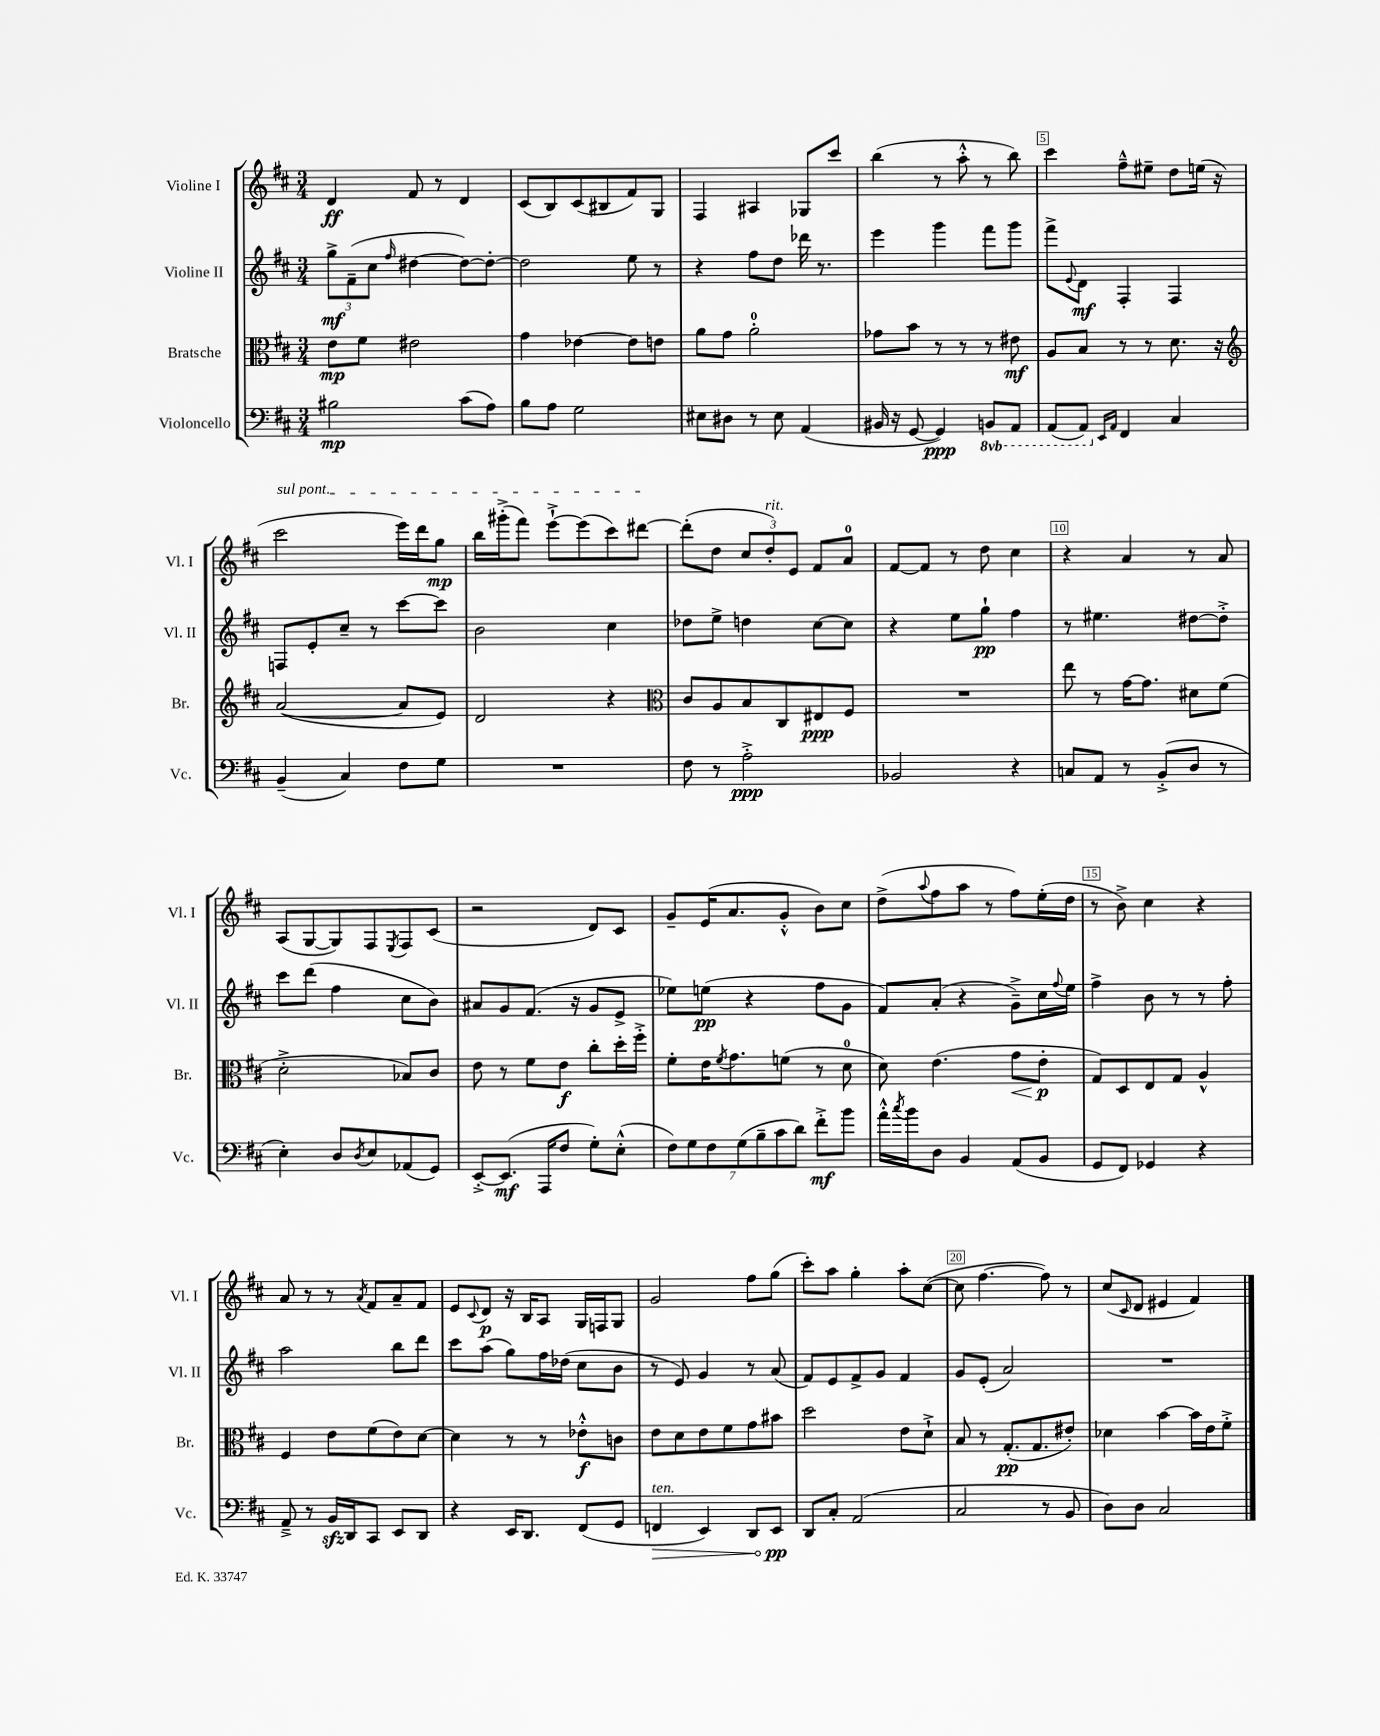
<<
\new StaffGroup <<
\new Staff = "s0" \with { instrumentName = "Violine I" shortInstrumentName = "Vl. I" } {
    \clef treble \key d \major \numericTimeSignature \time 3/4
    d'4\ff fis'8 r8 d'4 |
    cis'8( b8) cis'8( bis8 fis'8) g8 |
    fis4 ais4 ges8 cis'''8 |
    b''4( r8 a''8-.-^ r8 b''8) |
    cis'''4 fis''8---^ eis''8-- d''8 e''16( r16 |
    \once \override TextSpanner.bound-details.left.text = \markup { \italic "sul pont." } cis'''2\startTextSpan e'''16) d'''16 g''8\mp |
    b''16 gis'''16-.->( fis'''8) e'''8~-!-> e'''8( cis'''8) dis'''8~\stopTextSpan |
    dis'''8-.( d''8 \tuplet 3/2 { cis''8 d''8-.^\markup { \italic "rit." }) e'8 } fis'8 a'8-0 |
    fis'8~ fis'8 r8 d''8 cis''4 |
    r4 a'4 r8 a'8 |
    a8( g8~ g8) fis8 \acciaccatura { e8 } fis8 cis'8( |
    r2 d'8) cis'8 |
    g'8-- e'16( a'8. g'8-.-^ b'8) cis''8 |
    d''8->( \appoggiatura { a''8 } fis''8 a''8 r8 fis''8) e''16-.( d''16 |
    r8 b'8->) cis''4 r4 |
    a'8 r8 r8 \acciaccatura { a'8 } fis'8 a'8-- fis'8 |
    e'8 \appoggiatura { cis'8 } d'8\p r16 b16 a8 g16 f16 g8 |
    g'2 fis''8 g''8( |
    cis'''8-.) a''8 g''4-. a''8-. cis''8~( |
    cis''8 fis''4.~ fis''8) r8 |
    cis''8( \grace { cis'16 } d'8 eis'4 fis'4) \bar "|." |
}
\new Staff = "s1" \with { instrumentName = "Violine II" shortInstrumentName = "Vl. II" } {
    \clef treble \key d \major \numericTimeSignature \time 3/4
    \tuplet 3/2 { g''8->\mf fis'8--( cis''8 } \grace { fis''16 } dis''4~ dis''8~) dis''8~-. |
    dis''2 e''8 r8 |
    r4 fis''8 d''8 des'''16 r8. |
    e'''4 g'''4 fis'''8 g'''8 |
    fis'''8-> \appoggiatura { e'8 } d'8\mf fis4-. fis4 |
    f8 e'8-. cis''8-- r8 cis'''8~ cis'''8 |
    b'2 cis''4 |
    des''8 e''8-> d''4 cis''8~ cis''8 |
    r4 e''8 g''8-!\pp fis''4 |
    r8 eis''4. dis''8~ dis''8-.-> |
    cis'''8 d'''8( fis''4 cis''8 b'8) |
    ais'8 g'8 fis'8.( r16 g'8 e'8-> |
    ees''8) e''8\pp( r4 fis''8 g'8 |
    fis'8) a'8-.( r4 g'8--->) cis''16 \appoggiatura { fis''8 } e''16 |
    fis''4-> b'8 r8 r8 fis''8-. |
    a''2 b''8 d'''8 |
    cis'''8 a''8( g''8) fis''16 des''16( cis''8 b'8 |
    r8 e'8) g'4 r8 a'8( |
    fis'8) e'8 fis'8-> g'8 fis'4 |
    g'8 e'8-.( a'2) |
    R2. \bar "|." |
}
\new Staff = "s2" \with { instrumentName = "Bratsche" shortInstrumentName = "Br." } {
    \clef alto \key d \major \numericTimeSignature \time 3/4
    e'8\mp fis'8 eis'2 |
    g'4 ees'4~ ees'8 e'8 |
    a'8 g'8 a'2-0-. |
    ges'8 b'8 r8 r8 r8 eis'8\mf |
    a8 b8 r8 r8 d'8. r16 |
    \clef treble a'2~( a'8 e'8) |
    d'2 r4 |
    \clef alto cis'8 a8 b8 cis8 eis8\ppp fis8 |
    R2. |
    e''8 r8 g'16~ g'8. dis'8 fis'8( |
    d'2-.-> bes8) cis'8 |
    e'8 r8 fis'8 e'8\f cis''8-. d''16-. fis''16-.-> |
    fis'8-. e'16 \acciaccatura { fis'8 } g'8. f'8( r8 d'8-0 |
    d'8) e'4.( g'8\< e'8-.\p\! |
    g8) d8 e8 g8 a4-^ |
    fis4 e'8 fis'8( e'8) d'8~ |
    d'4 r8 r8 ees'8-.-^\f c'8 |
    e'8 d'8 e'8 fis'8 g'8 bis'8 |
    d''2 e'8 d'8-!-> |
    b8 r8 g8.-.\pp( g8. eis'8-.) |
    des'4 b'4~ b'16 e'16 fis'8-.-> \bar "|." |
}
\new Staff = "s3" \with { instrumentName = "Violoncello" shortInstrumentName = "Vc." } {
    \clef bass \key d \major \numericTimeSignature \time 3/4 \set Staff.ottavationMarkups = #ottavation-simple-ordinals
    bis2\mp cis'8( a8) |
    b8 a8 g2 |
    eis8 dis8 r8 eis8 a,4( |
    bis,16 r16 g,8~ g,4\ppp) \ottava #-1 b,,!8 a,,8 |
    a,,8( a,,8) \ottava #0 \grace { e,16 a,16 } fis,4 cis4 |
    b,4--( cis4) fis8 g8 |
    R2. |
    fis8 r8 a2-.->\ppp |
    bes,2 r4 |
    c8 a,8 r8 b,8-.->( d8 r8 |
    e4-.) d8 \acciaccatura { d8 } e8 aes,8( g,8) |
    e,8~-.-> e,8.\mf( a,,16 fis8 g8-.) e8-.-^( |
    \tuplet 7/4 { fis8) g8 fis8 g8( b8-- cis'8 d'8) } fis'8-.->\mf b'8 |
    a'16-.-^ \acciaccatura { cis''8 } b'16 d8 b,4 a,8( b,8 |
    g,8 fis,8) ges,4 r4 |
    a,8---> r8 b,16\sfz d,16 cis,8 e,8 d,8 |
    r4 e,16 d,8. fis,8( g,8 |
    \once \override Hairpin.circled-tip = ##t f,4\>^\markup { \italic "ten." } e,4) d,8 e,8\pp\! |
    d,8 cis8-. a,2( |
    cis2 r8 b,8 |
    d8) d8 cis2 \bar "|." |
}
>>
>>
\layout { \context { \Score \override BarNumber.break-visibility = ##(#f #t #t) barNumberVisibility = #(every-nth-bar-number-visible 5) \override BarNumber.stencil = #(make-stencil-boxer 0.1 0.3 ly:text-interface::print) } }
